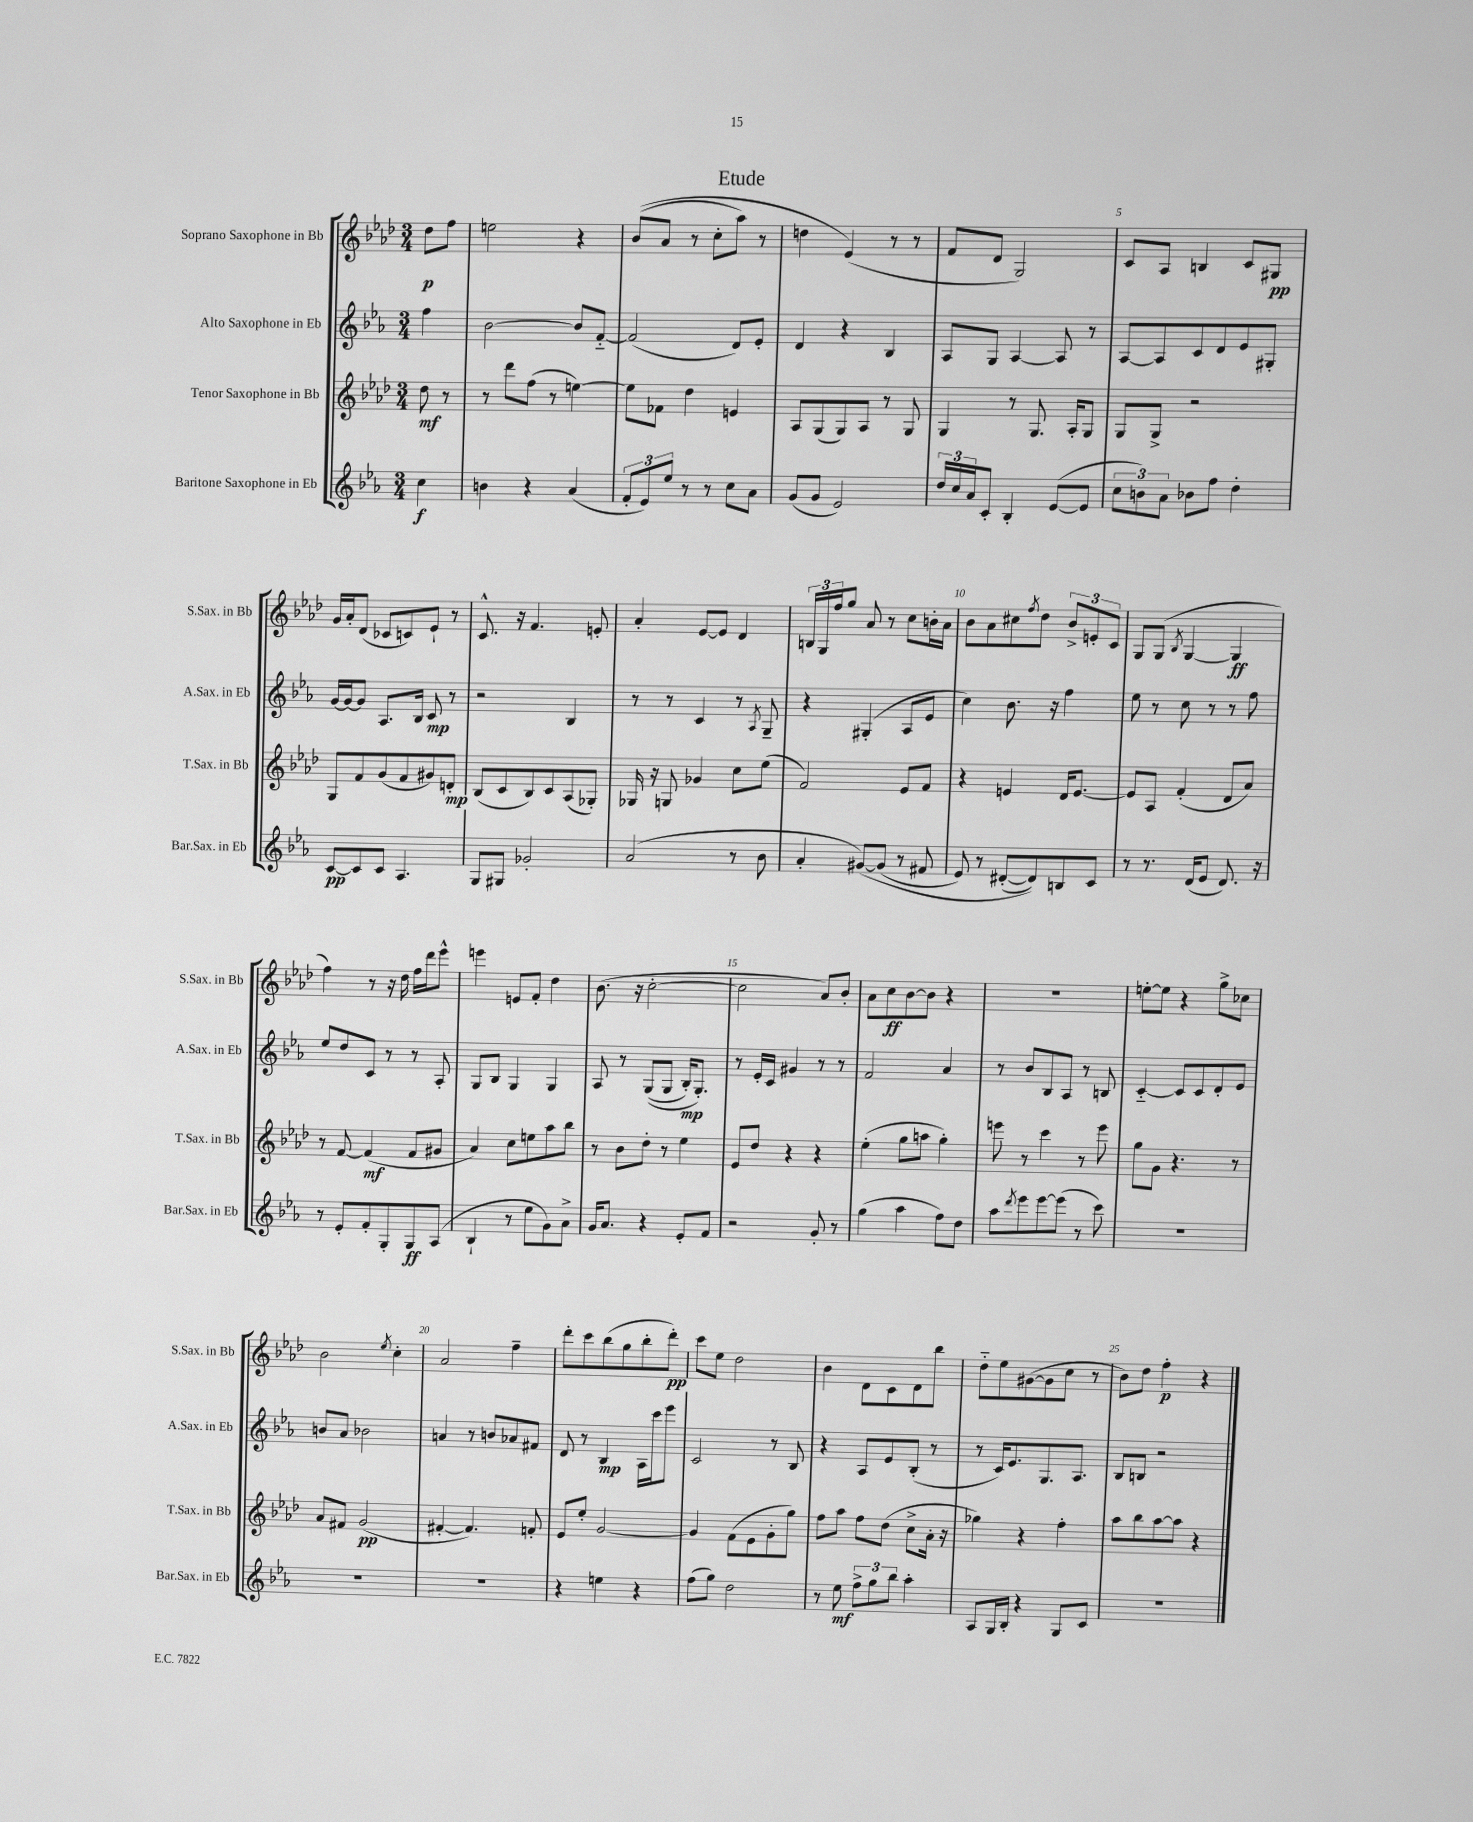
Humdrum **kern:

**kern	**dynam	**kern	**dynam	**kern	**dynam	**kern	**dynam
*part4	*part4	*part3	*part3	*part2	*part2	*part1	*part1
*staff4	*staff4	*staff3	*staff3	*staff2	*staff2	*staff1	*staff1
*I"Baritone Saxophone in Eb	*	*I"Tenor Saxophone in Bb	*	*I"Alto Saxophone in Eb	*	*I"Soprano Saxophone in Bb	*
*I'Bar.Sax. in Eb	*	*I'T.Sax. in Bb	*	*I'A.Sax. in Eb	*	*I'S.Sax. in Bb	*
*clefG2	*	*clefG2	*	*clefG2	*	*clefG2	*
*k[b-e-a-]	*	*k[b-e-a-d-]	*	*k[b-e-a-]	*	*k[b-e-a-d-]	*
*M3/4	*	*M3/4	*	*M3/4	*	*M3/4	*
=	=	=	=	=	=	=	=
4cc\	f	8dd-\	mf	4ff\	.	8dd-\L	p
.	.	8r	.	.	.	8ff\J	.
=1	=1	=1	=1	=1	=1	=1	=1
4bn\	.	8r	.	[2b-\	.	2een\	.
.	.	8ddd-\L	.	.	.	.	.
4r	.	(8ff\J	.	.	.	.	.
.	.	8r	.	.	.	.	.
(4a-/	.	[4een\)	.	8b-/L]	.	4r	.
.	.	.	.	[8f/J	.	.	.
=2	=2	=2	=2	=2	=2	=2	=2
12f'/L	.	8ee\L]	.	(2f/]	.	((8b-/L	.
12e-/)	.	.	.	.	.	.	.
.	.	8f-X\J	.	.	.	8a-/J	.
12ee-/J	.	.	.	.	.	.	.
8r	.	4dd-\	.	.	.	8r	.
8r	.	.	.	.	.	8cc'\L	.
8cc\L	.	4en/	.	8d/L)	.	8aa-\J)	.
8a-\J	.	.	.	8e-'/J	.	8r	.
=3	=3	=3	=3	=3	=3	=3	=3
(8g/L	.	8A-/L	.	4d/	.	4ddn\	.
8g/J	.	(8G/	.	.	.	.	.
2e-/)	.	8G/)	.	4r	.	(4e-/)	.
.	.	8A-/J	.	.	.	.	.
.	.	8r	.	4B-/	.	8r	.
.	.	8G/	.	.	.	8r	.
=4	=4	=4	=4	=4	=4	=4	=4
24dd/LL	.	4G/	.	8A-/L	.	8f/L	.
24cc/	.	.	.	.	.	.	.
24a-/J	.	.	.	.	.	.	.
8c'/J	.	.	.	8G/J	.	8d-/J	.
4B-'/	.	8r	.	[4A-/	.	2G/)	.
.	.	8.G/	.	.	.	.	.
([8e-/L	.	.	.	8A-/]	.	.	.
.	.	16A-'/KL	.	.	.	.	.
8e-/J]	.	8G/J	.	8r	.	.	.
=5	=5	=5	=5	=5	=5	=5	=5
12cc\L	.	8G/L	.	[8A-/L	.	8c/L	.
12bn\)	.	.	.	.	.	.	.
.	.	8G^/J	.	8A-/]	.	8A-/J	.
12a-\J	.	.	.	.	.	.	.
8b-X\L	.	2r	.	8c/	.	4Bn/	.
8ff\J	.	.	.	8d/	.	.	.
4dd'\	.	.	.	8e-/	.	8c/L	.
.	.	.	.	8G#X'/J	.	8G#X/J	pp
!!LO:LB:g=z
=6	=6	=6	=6	=6	=6	=6	=6
[8c/L	pp	8G/L	.	[16g/LL	.	16g/LL	.
.	.	.	.	16g/J_	.	16a-'/J	.
8c/]	.	8f/	.	8g/J]	.	(8d-/J	.
8c/J	.	(8g/	.	8.A-/L	.	8c-X/L	.
4.A-/	.	8f/	.	.	.	8cn/)	.
.	.	.	.	16B-/Jk	.	.	.
.	.	8g#X/)	.	8c/	mp	8e-`/J	.
.	.	8dn'/J	mp	8r	.	8r	.
=7	=7	=7	=7	=7	=7	=7	=7
8G/L	.	(8B-/L	.	2r	.	8.c^^/	.
8G#X/J	.	8c/	.	.	.	.	.
.	.	.	.	.	.	16r	.
2g-X'/	.	8B-/)	.	.	.	4.f/	.
.	.	8c/	.	.	.	.	.
.	.	(8A-/	.	4B-/	.	.	.
.	.	8G-X'/J)	.	.	.	8en'/	.
=8	=8	=8	=8	=8	=8	=8	=8
(2a-/	.	16G-X/	.	8r	.	4a-'/	.
.	.	16r	.	.	.	.	.
.	.	8Gn/	.	8r	.	.	.
.	.	4g-X/	.	4c/	.	[8e-/L	.
.	.	.	.	.	.	8e-/J]	.
8r	.	8cc\L	.	8r	.	4d-/	.
.	.	.	.	8qA-/	.	.	.
8b-\	.	(8ee-\J	.	8G~/	.	.	.
=9	=9	=9	=9	=9	=9	=9	=9
4a-'/	.	2f/)	.	4r	.	24Bn/LL	.
.	.	.	.	.	.	24G/	.
.	.	.	.	.	.	24ff/J	.
.	.	.	.	.	.	8gg/J	.
([8g#X/L)	.	.	.	(4G#X'/	.	8a-/	.
(8g#/J]	.	.	.	.	.	8r	.
8r	.	8e-/L	.	8A-/L	.	8cc\L	.
8f#X/	.	8f/J	.	8e-/J	.	16bn'\L	.
.	.	.	.	.	.	16a-\JJ	.
=10	=10	=10	=10	=10	=10	=10	=10
8e-/)	.	4r	.	4cc\)	.	8b-\L	.
8r	.	.	.	.	.	8a-\	.
([8d#X'/L	.	4en/	.	8.b-\	.	8cc#X\	.
.	.	.	.	.	.	8qff/	.
8d#/]))	.	.	.	.	.	8dd-\J	.
.	.	.	.	16r	.	.	.
8Bn/	.	16d-/KL	.	4ff\	.	12b-^/L	.
.	.	[8.e/J	.	.	.	.	.
.	.	.	.	.	.	12en'/	.
8c/J	.	.	.	.	.	.	.
.	.	.	.	.	.	12c/J	.
=11	=11	=11	=11	=11	=11	=11	=11
8r	.	8e/L]	.	8ee-\	.	8G/L	.
8.r	.	8A-/J	.	8r	.	(8G/J	.
.	.	.	.	.	.	8qB-/	.
.	.	(4f'/	.	8cc\	.	[4G/	.
(16d/KL	.	.	.	.	.	.	.
8e-/J	.	.	.	8r	.	.	.
8.d/)	.	8d-/L	.	8r	.	4G/]	ff
.	.	8a-/J)	.	8ff\	.	.	.
16r	.	.	.	.	.	.	.
!!LO:LB:g=z
=12	=12	=12	=12	=12	=12	=12	=12
8r	.	8r	.	8ee-/L	.	4ff\)	.
8e-'/L	.	[8f/	.	8dd/	.	.	.
8f'/	.	(4f/]	mf	8c/J	.	8r	.
8G'/	.	.	.	8r	.	16r	.
.	.	.	.	.	.	16dd-\	.
8G/	ff	8f/L	.	8r	.	16ff\LL	.
.	.	.	.	.	.	16ddd-\J	.
(8A-/J	.	8g#X/J	.	8A-'/	.	8eee-^^\J	.
=13	=13	=13	=13	=13	=13	=13	=13
4B-`/	.	4a-/)	.	8G/L	.	4eeen\	.
.	.	.	.	8B-/J	.	.	.
8r	.	8cc\L	.	4G/	.	8en/L	.
8ee-\L	.	8een\	.	.	.	8f'/J	.
8g\)	.	8aa-\	.	4G/	.	4dd-\	.
8a-^\J	.	8bb-\J	.	.	.	.	.
=14	=14	=14	=14	=14	=14	=14	=14
16g/KL	.	8r	.	8A-/	.	(8.b-\	.
8.a-/J	.	.	.	.	.	.	.
.	.	8b-\L	.	8r	.	.	.
.	.	.	.	.	.	16r	.
4r	.	8dd-'\J	.	((8G/L	.	[2cc'\	.
.	.	8r	.	8G/J	.	.	.
8e-'/L	.	4ee-\	.	16B-'/KL)	mp	.	.
.	.	.	.	8.G'/J)	.	.	.
8f/J	.	.	.	.	.	.	.
=15	=15	=15	=15	=15	=15	=15	=15
2r	.	8e-/L	.	8r	.	2cc\]	.
.	.	8dd-/J	.	16e-'/LL	.	.	.
.	.	.	.	16c/JJ	.	.	.
.	.	4r	.	4g#X/	.	.	.
8g'/	.	4r	.	8r	.	8a-/L)	.
8r	.	.	.	8r	.	8b-'/J	.
=16	=16	=16	=16	=16	=16	=16	=16
(4gg\	.	(4ee-'\	.	2f/	.	8a-\L	.
.	.	.	.	.	.	8cc\	ff
4aa-\	.	8gg\L	.	.	.	[8b-\	.
.	.	8aan\J	.	.	.	8b-\J]	.
8ff\L)	.	4gg'\)	.	4a-/	.	4r	.
8dd\J	.	.	.	.	.	.	.
=17	=17	=17	=17	=17	=17	=17	=17
8aa-\L	.	8eeen\	.	8r	.	2.r	.
8qddd/	.	.	.	.	.	.	.
8eee-\	.	8r	.	8b-/L	.	.	.
[8eee-\	.	4ccc\	.	8B-/	.	.	.
(8eee-\J]	.	.	.	8A-/J	.	.	.
8r	.	8r	.	8r	.	.	.
8ccc\)	.	8eee\	.	8Bn/	.	.	.
=18	=18	=18	=18	=18	=18	=18	=18
2.r	.	8gg\L	.	[4c/	.	[8een'\L	.
.	.	8g\J	.	.	.	8ee\J]	.
.	.	4.r	.	8c/L]	.	4r	.
.	.	.	.	8c/	.	.	.
.	.	.	.	8d'/	.	8gg^\L	.
.	.	8r	.	8e-/J	.	8cc-X\J	.
!!LO:LB:g=z
=19	=19	=19	=19	=19	=19	=19	=19
2.r	.	8a-/L	.	8bn/L	.	2b-\	.
.	.	8f#X/J	.	8a-/J	.	.	.
.	.	(2g/	pp	2b-X\	.	.	.
.	.	.	.	.	.	8qee-/	.
.	.	.	.	.	.	4cc'\	.
=20	=20	=20	=20	=20	=20	=20	=20
2.r	.	[4f#X'/	.	4an/	.	2a-/	.
.	.	4.f#/])	.	8r	.	.	.
.	.	.	.	8bn/L	.	.	.
.	.	.	.	8a-X/	.	4ff~\	.
.	.	8fn'/	.	8f#X/J	.	.	.
=21	=21	=21	=21	=21	=21	=21	=21
4r	.	8e-/L	.	8d/	.	8ddd-'\L	.
.	.	8ee-'/J	.	8r	.	8ccc\	.
4een\	.	[2g/	.	4B-/	mp	(8bb-\	.
.	.	.	.	.	.	8gg\	.
4r	.	.	.	16A-\LL	.	8bb-'\	.
.	.	.	.	16ccc\J	.	.	.
.	.	.	.	8eee-\J	.	8ddd-'\J)	pp
=22	=22	=22	=22	=22	=22	=22	=22
(8ff\L	.	4g/]	.	2c/	.	8ccc\L	.
8gg\J)	.	.	.	.	.	8ee-\J	.
2dd\	.	(8f\L	.	.	.	2dd-\	.
.	.	8e-\	.	.	.	.	.
.	.	8g'\	.	8r	.	.	.
.	.	8gg\J)	.	8B-/	.	.	.
=23	=23	=23	=23	=23	=23	=23	=23
8r	.	8ff\L	.	4r	.	4b-\	.
8ee-\	mf	8aa-\J	.	.	.	.	.
12ff^\L	.	8ff\L	.	8A-/L	.	8d-\L	.
12gg\	.	.	.	.	.	.	.
.	.	(8dd-\J	.	8e-/	.	8c\	.
12bb-\J	.	.	.	.	.	.	.
4aa-'\	.	8cc^\L	.	(8B-'/J	.	8d-\	.
.	.	16a-'\Jk	.	8r	.	8bb-\J	.
.	.	16r	.	.	.	.	.
=24	=24	=24	=24	=24	=24	=24	=24
8A-/L	.	4gg-X\)	.	8r	.	8dd-\L	.
16G/L	.	.	.	16c/KL)	.	8ee-\	.
16B-'/JJ	.	.	.	8.e-/	.	.	.
4r	.	4r	.	.	.	([8g#X\	.
.	.	.	.	8.G/	.	8g#\]	.
8G/L	.	4ff'\	.	.	.	8cc\J	.
.	.	.	.	8.A-/J	.	.	.
8c/J	.	.	.	.	.	8r	.
=25	=25	=25	=25	=25	=25	=25	=25
2.r	.	8aa-\L	.	8B-/L	.	8b-\L)	.
.	.	8bb-\	.	8Bn/J	.	8dd-\J	.
.	.	[8aa-\	.	2r	.	4ff'\	p
.	.	8aa-\J]	.	.	.	.	.
.	.	4r	.	.	.	4r	.
==	==	==	==	==	==	==	==
*-	*-	*-	*-	*-	*-	*-	*-
